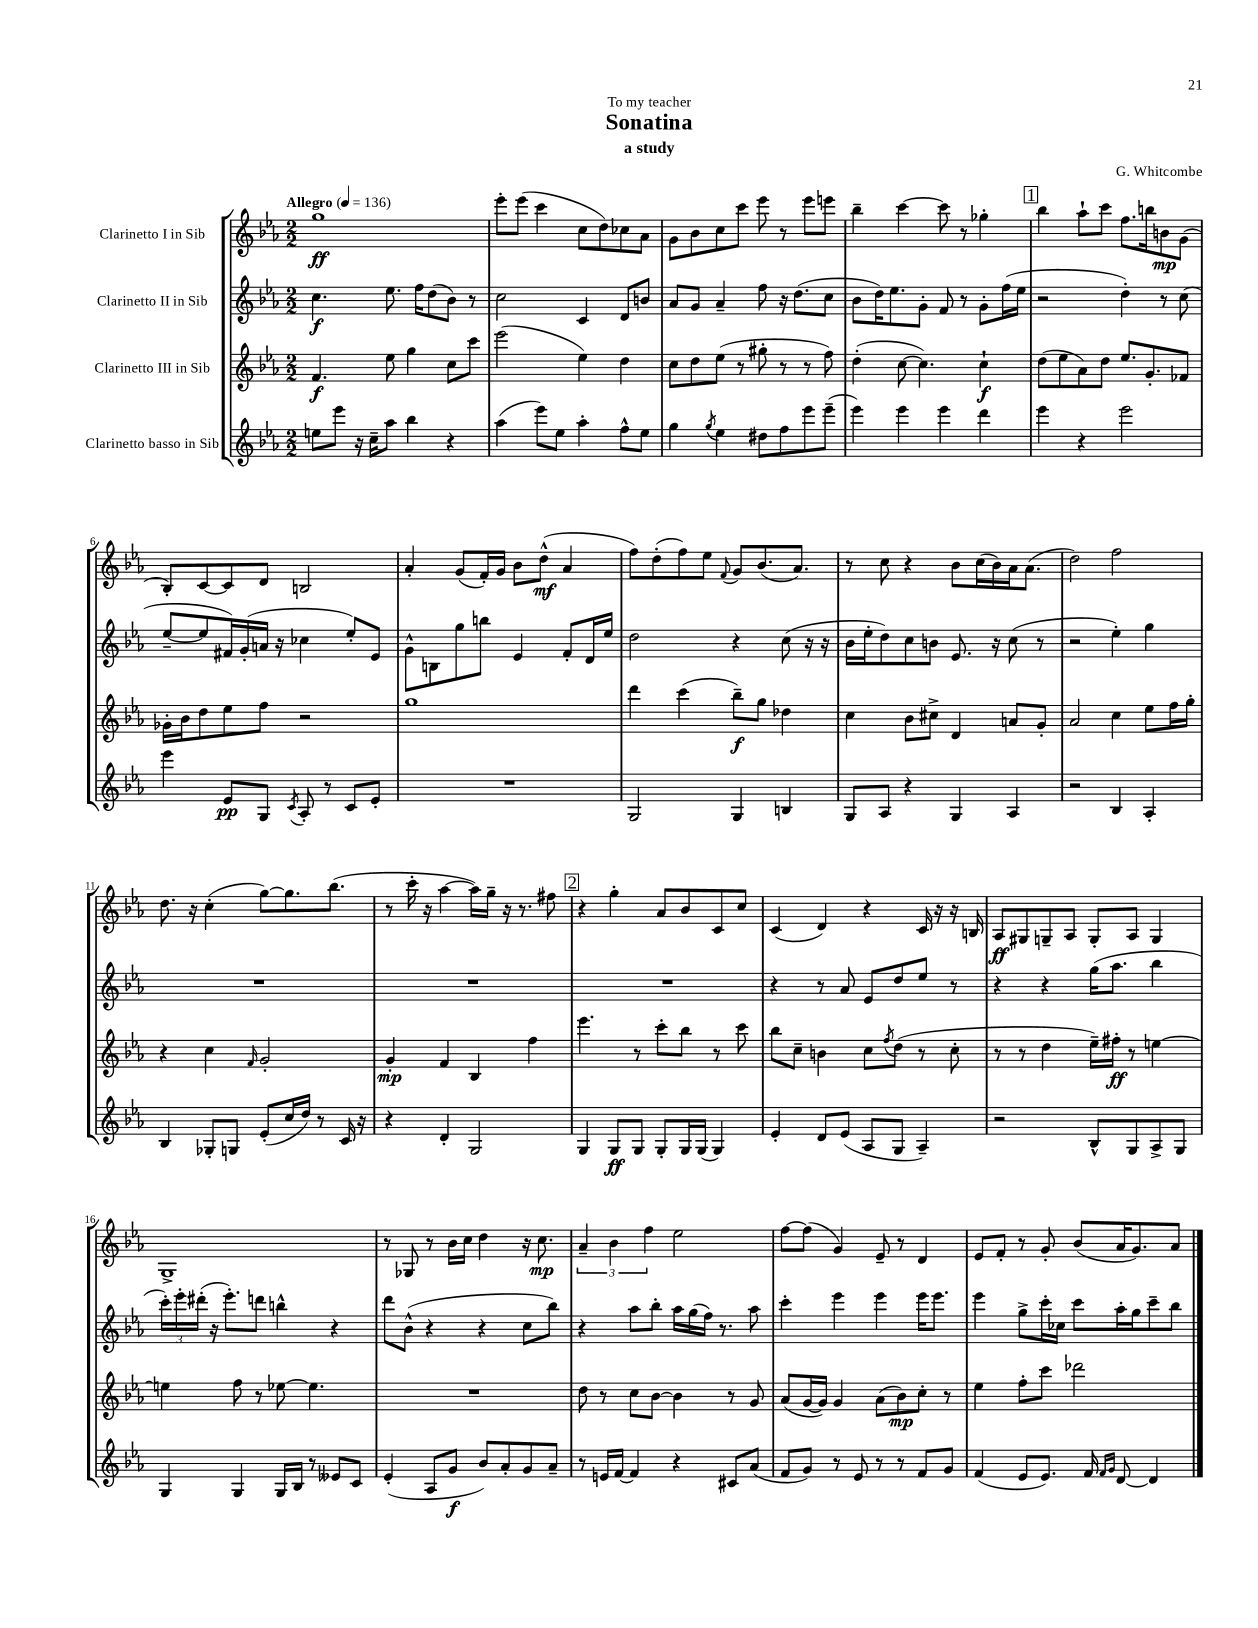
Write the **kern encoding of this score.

**kern	**kern	**kern	**kern
*staff4	*staff3	*staff2	*staff1
*clefG2	*clefG2	*clefG2	*clefG2
*k[b-e-a-]	*k[b-e-a-]	*k[b-e-a-]	*k[b-e-a-]
*M2/2	*M2/2	*M2/2	*M2/2
*MM136	*MM136	*MM136	*MM136
8ee	4.f	4.cc	1gg
8eee-	.	.	.
16r	.	.	.
16cc~	.	.	.
8aa-	8ee-	8.ee-	.
4bb-	4gg	.	.
.	.	16ff	.
.	.	(8dd	.
4r	8cc	8b-)	.
.	8ccc	8r	.
=	=	=	=
(4aa-	(2eee-	2cc	8eee-'
.	.	.	(8eee-
8eee-)	.	.	4ccc
8ee-	.	.	.
4aa-'	4ee-)	4c	8cc
.	.	.	8dd)
8ff^^	4dd	8d	8cc-
8ee-	.	8b	8a-
=	=	=	=
4gg	8cc	8a-	8g
.	8dd	8g	8b-
8qgg	.	.	.
4ee-	(8ee-	4a-~	8cc
.	8r	.	8ccc
8dd#	8gg#'	8ff	8eee-
8ff	8r	16r	8r
.	.	(8.dd	.
8eee-	8r	.	8eee-
(8eee-~	8ff)	8cc	8eee
=	=	=	=
4eee-)	(4dd'	8b-	4bb-~
.	.	16dd)	.
.	.	8.ee-	.
4eee-	[8cc	.	[4ccc
.	4.cc])	8g'	.
4eee-	.	8f	8ccc]
.	.	8r	8r
4ddd	4cc`	8g'	4gg-'
.	.	(16ff	.
.	.	16ee-	.
=	=	=	=
4eee-	(8dd	2r	4bb-
.	8ee-	.	.
4r	8a-)	.	8aa-`
.	8dd	.	8ccc
2eee-	8.ee-	4dd')	8.ff
.	8.g'	.	16bb
.	.	8r	8b
.	8f-	(8cc	(8g
=	=	=	=
4eee-	16g-'	[8ee-~	8B-')
.	16b-	.	.
.	8dd	8ee-]	[8c
8e-	8ee-	16f#)	8c]
.	.	(16g'	.
8G	8ff	16a	8d
.	.	16r	.
8qc	.	.	.
8A-'	2r	4cc-	2B
8r	.	.	.
8c	.	8ee-')	.
8e-'	.	8e-	.
=	=	=	=
1r	1gg	8g^^	4a-'
.	.	8B	.
.	.	8gg	(8g
.	.	8bb	16f')
.	.	.	16g
.	.	4e-	8b-
.	.	.	(8dd^^
.	.	8f'	4a-
.	.	16d	.
.	.	16ee-	.
=	=	=	=
2G	4ddd	2dd	8ff)
.	.	.	(8dd'
.	(4ccc	.	8ff)
.	.	.	8ee-
.	.	.	8qqf
4G	8bb-~)	4r	8g
.	8gg	.	(8.b-
4B	4dd-	(8cc	.
.	.	.	8.a-)
.	.	16r	.
.	.	16r	.
=	=	=	=
8G	4cc	16b-	8r
.	.	16ee-'	.
8A-	.	8dd)	8cc
4r	8b-	8cc	4r
.	8cc#^	8b	.
4G	4d	8.e-	8b-
.	.	.	(16cc
.	.	16r	16b-)
4A-	8a	(8cc	16a-
.	.	.	(8.a-
.	8g'	8r	.
=	=	=	=
2r	2a-	2r	2dd)
4B-	4cc	4ee-')	2ff
4A-'	8ee-	4gg	.
.	16ff	.	.
.	16gg'	.	.
=	=	=	=
4B-	4r	1r	8.dd
.	.	.	16r
8G-'	4cc	.	(4cc'
8G	.	.	.
.	16qqf	.	.
(8e-'	2g'	.	[8gg)
16cc	.	.	8.gg]
16dd)	.	.	.
8r	.	.	.
.	.	.	(8.bb-
16c	.	.	.
16r	.	.	.
=	=	=	=
4r	4g'	1r	8r
.	.	.	16ccc'
.	.	.	16r
4d'	4f	.	[4aa-
2G	4B-	.	16aa-])
.	.	.	16gg~
.	.	.	16r
.	.	.	8.r
.	4ff	.	.
.	.	.	8ff#
=	=	=	=
4G	4.eee-	1r	4r
8G	.	.	4gg'
8G	8r	.	.
8G'	8ccc'	.	8a-
16G	8bb-	.	8b-
(16G	.	.	.
4G)	8r	.	8c
.	8ccc	.	8cc
=	=	=	=
4e-'	8bb-	4r	(4c
.	8cc~	.	.
8d	4b	8r	4d)
(8e-	.	8a-	.
8A-	8cc	8e-	4r
.	8qff	.	.
8G	(8dd	8dd	.
4A-~)	8r	8ee-	16c
.	.	.	16r
.	8cc'	8r	16r
.	.	.	16B
=	=	=	=
2r	8r	4r	8A-
.	8r	.	8G#
.	4dd	4r	8G~
.	.	.	8A-
8B-^^	16ee-~)	(16gg	8G'
.	16ff#'	8.aa-	.
8G	8r	.	8A-
8A-^	[4ee	4bb-	4G
8G	.	.	.
=	=	=	=
4G	4ee]	24ccc')	1G^
.	.	24eee-'	.
.	.	(24ddd#'	.
.	.	16r	.
.	.	8.eee-')	.
4G	8ff	.	.
.	8r	8ddd	.
16G	[8ee-	4bb^^	.
16B-	.	.	.
8r	4.ee-]	.	.
8e--	.	4r	.
8c	.	.	.
=	=	=	=
(4e-'	1r	8ddd	8r
.	.	(8b-^^	8G-
8A-	.	4r	8r
8g	.	.	16b-
.	.	.	16cc
8b-)	.	4r	4dd
8a-'	.	.	.
8g	.	8cc	16r
.	.	.	8.cc
8a-~	.	8bb-)	.
=	=	=	=
8r	8dd	4r	6a-~
16e	8r	.	.
.	.	.	6b-
[16f	.	.	.
4f]	8cc	8aa-	.
.	.	.	6ff
.	[8b-	8bb-'	.
4r	4b-]	16aa-	2ee-
.	.	(16gg	.
.	.	16ff)	.
.	.	8.r	.
8c#	8r	.	.
(8a-	8g	8aa-	.
=	=	=	=
8f	(8a-	4ccc'	[8ff
8g)	[16g	.	(8ff]
.	16g])	.	.
8r	4g	4eee-	4g)
8e-	.	.	.
8r	(8a-	4eee-	8e-~
8r	8b-)	.	8r
8f	8cc'	16eee-	4d
.	.	8.eee-	.
8g	8r	.	.
=	=	=	=
(4f	4ee-	4eee-	8e-
.	.	.	8f'
8e-	8ff'	8gg^	8r
8.e-)	8ccc	16ccc'	8g'
.	.	16cc-	.
.	2ddd-	8ccc	(8b-
16f	.	.	.
16qqf	.	.	.
16qqg	.	.	.
[8d	.	16aa-'	16a-
.	.	16gg	8.g)
4d]	.	8ccc~	.
.	.	8bb-	8a-
==	==	==	==
*-	*-	*-	*-
